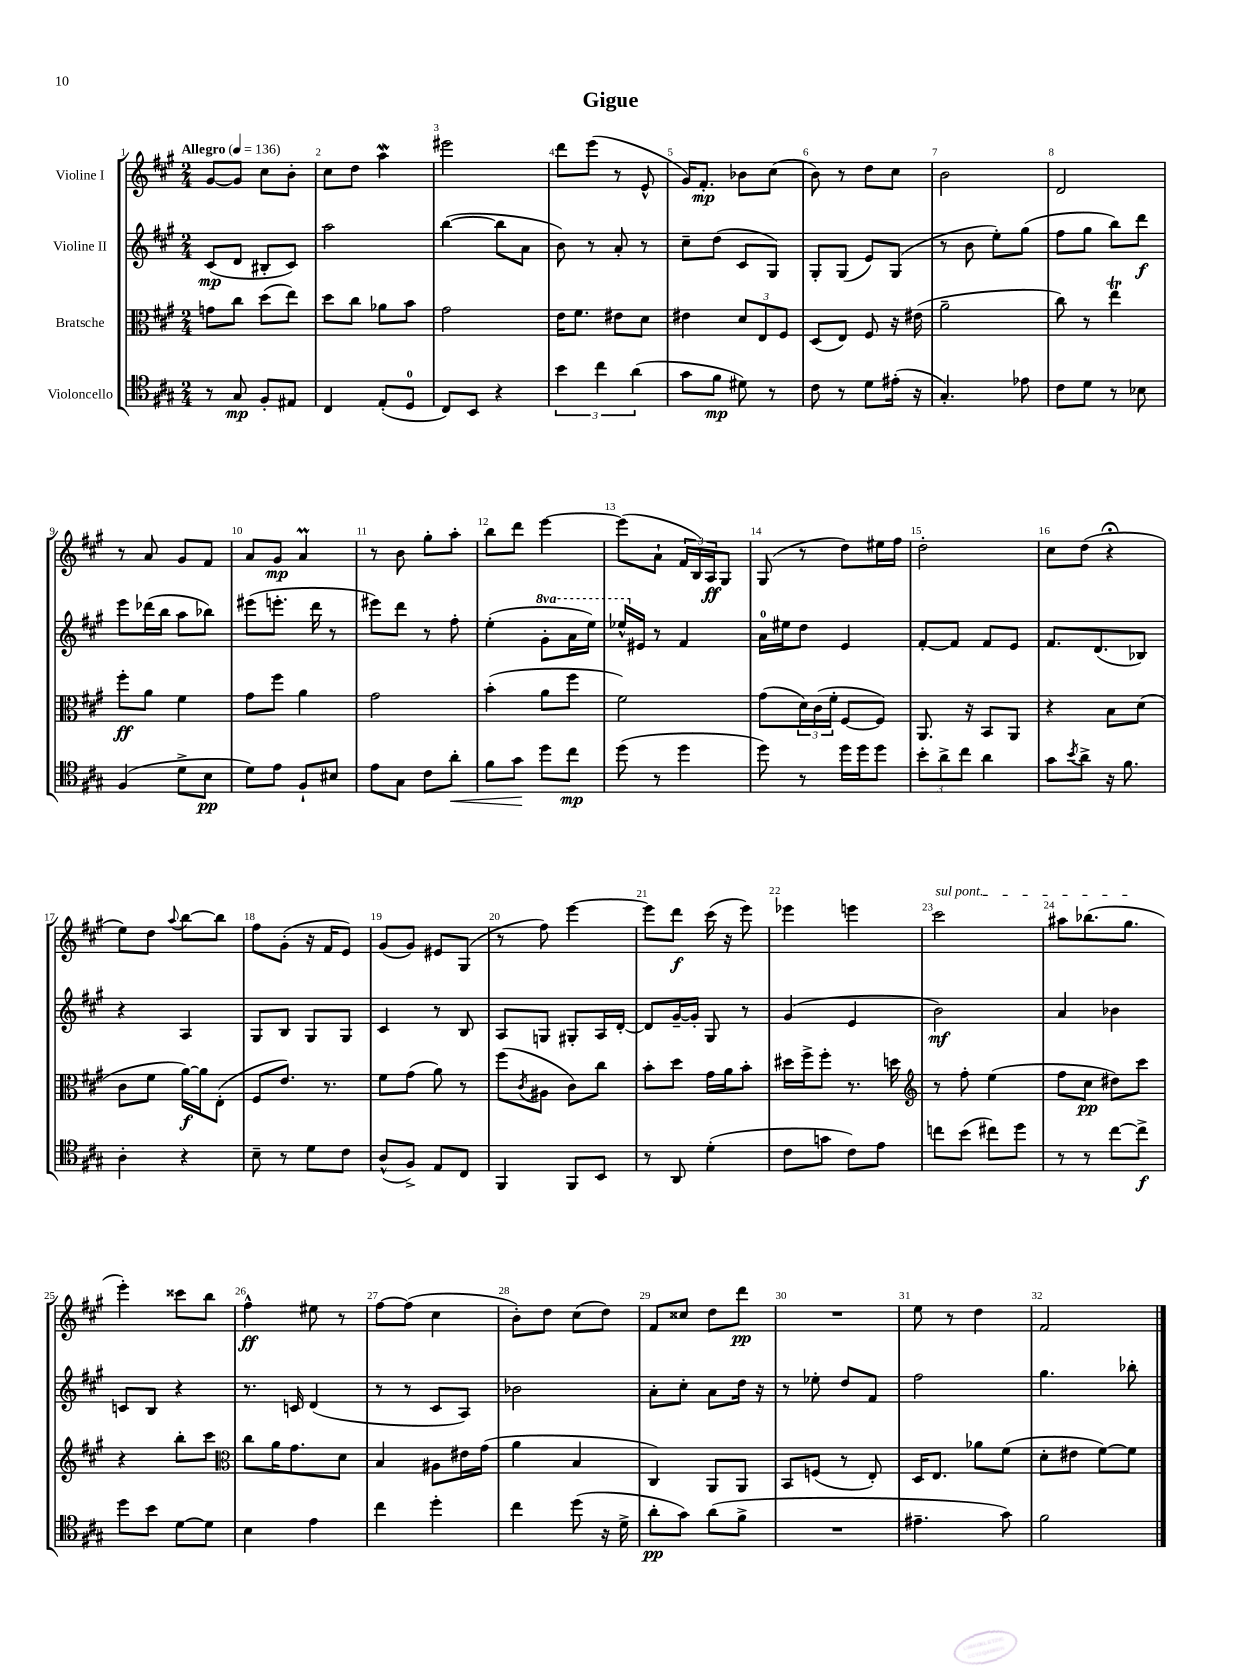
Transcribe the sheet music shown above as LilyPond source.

\header { title = "Gigue" }
<<
\new StaffGroup <<
\new Staff = "s0" \with { instrumentName = "Violine I" } {
    \clef treble \key a \major \numericTimeSignature \time 2/4 \tempo "Allegro" 4 = 136
    gis'8~ gis'8 cis''8 b'8-. |
    cis''8 d''8 a''4\mordent |
    eis'''2 |
    d'''8 e'''8( r8 e'8-^ |
    gis'16) fis'8.-.\mp bes'8 cis''8( |
    b'8) r8 d''8 cis''8 |
    b'2 |
    d'2 |
    r8 a'8 gis'8 fis'8 |
    a'8 gis'8\mp a'4\prall |
    r8 b'8 gis''8-. a''8-. |
    b''8 d'''8 e'''4~ |
    e'''8( a'8-! \tuplet 3/2 { fis'16 b16) a16\ff } gis8 |
    gis8( r8 d''8) eis''16 fis''16 |
    d''2-. |
    cis''8 d''8( r4\fermata |
    e''8) d''8 \appoggiatura { a''8 } b''8~ b''8 |
    fis''8 gis'8-.( r16 fis'16 e'8) |
    gis'8( gis'8) eis'8 gis8( |
    r8 fis''8) e'''4~ |
    e'''8 d'''8\f cis'''16( r16 e'''8) |
    ees'''4 e'''4 |
    \once \override TextSpanner.bound-details.left.text = \markup { \italic "sul pont." } cis'''2\startTextSpan |
    ais''8 bes''8.( gis''8.\stopTextSpan |
    e'''4-.) cisis'''8 b''8 |
    fis''4-^\ff eis''8 r8 |
    fis''8~ fis''8( cis''4 |
    b'8-.) d''8 cis''8( d''8) |
    fis'8 cisis''8 d''8 d'''8\pp |
    R2 |
    e''8 r8 d''4 |
    fis'2 \bar "|." |
}
\new Staff = "s1" \with { instrumentName = "Violine II" } {
    \clef treble \key a \major \numericTimeSignature \time 2/4 \set Staff.ottavationMarkups = #ottavation-simple-ordinals
    cis'8\mp( d'8 bis8-. cis'8) |
    a''2 |
    b''4~( b''8 a'8 |
    b'8) r8 a'8-. r8 |
    cis''8-- d''8( cis'8 gis8) |
    gis8-. gis8( e'8) gis8( |
    r8 b'8 e''8-.) gis''8( |
    fis''8 gis''8 b''8) d'''8\f |
    e'''8 des'''16( b''16 a''8 bes''8) |
    eis'''8( e'''8.-. d'''16 r8 |
    eis'''8) d'''8 r8 fis''8-. |
    e''4-.( \ottava #1 gis''8-. a''16 e'''16) |
    ees'''16-^ \ottava #0 eis'16 r8 fis'4 |
    a'16-0 eis''16 d''8 e'4 |
    fis'8~-. fis'8 fis'8 e'8 |
    fis'8. d'8.( bes8) |
    r4 a4 |
    gis8 b8 gis8 gis8 |
    cis'4 r8 b8 |
    a8 g8 gis8-. a16 d'16~-. |
    d'8 gis'16~-- gis'16-. gis8 r8 |
    gis'4( e'4 |
    b'2\mf) |
    a'4 bes'4 |
    c'8 b8 r4 |
    r8. c'16 d'4( |
    r8 r8 cis'8 a8) |
    bes'2 |
    a'8-. cis''8-. a'8 d''16 r16 |
    r8 ees''8-. d''8 fis'8 |
    fis''2 |
    gis''4. bes''8-. \bar "|." |
}
\new Staff = "s2" \with { instrumentName = "Bratsche" } {
    \clef alto \key a \major \numericTimeSignature \time 2/4
    g'8 cis''8 d''8( e''8) |
    d''8 cis''8 aes'8 b'8 |
    gis'2 |
    e'16 fis'8. eis'8 d'8 |
    eis'4 \tuplet 3/2 { d'8 e8 fis8 } |
    d8( e8) fis8 r16 eis'16( |
    a'2-- |
    cis''8) r8 e''4\trill |
    fis''8-.\ff a'8 fis'4 |
    gis'8 fis''8 a'4 |
    gis'2 |
    b'4-.( a'8 fis''8 |
    fis'2) |
    gis'8( \tuplet 3/2 { d'16) cis'16( fis'16-. } fis8~ fis8) |
    a,8. r16 b,8 a,8 |
    r4 b8 d'8( |
    cis'8 fis'8 a'16~\f) a'16 e8-.( |
    fis8 e'8.) r8. |
    fis'8 gis'8( a'8) r8 |
    fis''8( \acciaccatura { cis'8 } ais8 cis'8) cis''8 |
    b'8-. d''8 gis'16 a'16 b'8-. |
    dis''16 fis''16-> fis''8-. r8. d''16 |
    \clef treble r8 fis''8-. e''4( |
    fis''8 cis''8\pp dis''8) cis'''8 |
    r4 b''8-. cis'''8 |
    \clef alto cis''8 a'16 gis'8. d'8 |
    b4 ais8 eis'16 gis'16( |
    a'4 b4 |
    cis4) a,8 a,8 |
    b,8 f8( r8 e8-.) |
    d16 e8. aes'8 fis'8( |
    d'8-. eis'8 fis'8~) fis'8 \bar "|." |
}
\new Staff = "s3" \with { instrumentName = "Violoncello" } {
    \clef tenor \key a \major \numericTimeSignature \time 2/4
    r8 gis8\mp fis8-. eis8 |
    cis4 e8-.( d8-0 |
    cis8) b,8 r4 |
    \tuplet 3/2 { b'4 cis''4 a'4( } |
    gis'8 fis'8\mp dis'8) r8 |
    cis'8 r8 d'8 eis'16-.( r16 |
    gis4.-.) ees'8 |
    cis'8 d'8 r8 bes8 |
    fis4( d'8-> b8\pp |
    d'8) e'8 fis8-! bis8 |
    e'8 gis8 cis'8 a'8-.\< |
    fis'8 gis'8\! d''8 cis''8\mp |
    d''8( r8 d''4 |
    d''8) r8 d''16 d''16 d''8 |
    \tuplet 3/2 { b'8-. a'8-> cis''8 } a'4 |
    gis'8 \acciaccatura { b'8 } a'8-> r16 fis'8. |
    a4-. r4 |
    b8-- r8 d'8 cis'8 |
    a8-^( fis8->) e8 cis8 |
    fis,4 fis,8 b,8 |
    r8 a,8 d'4-.( |
    cis'8 g'8 cis'8) e'8 |
    c''8 b'8( cis''8) d''8 |
    r8 r8 cis''8~ cis''8->\f |
    d''8 b'8 d'8~ d'8 |
    b4 e'4 |
    cis''4 d''4-. |
    cis''4 d''8( r16 d'16-> |
    a'8-.\pp gis'8) a'8( fis'8-> |
    R2 |
    eis'4.-- gis'8) |
    fis'2 \bar "|." |
}
>>
>>
\layout { \context { \Score \override BarNumber.break-visibility = ##(#f #t #t) barNumberVisibility = #all-bar-numbers-visible } }
